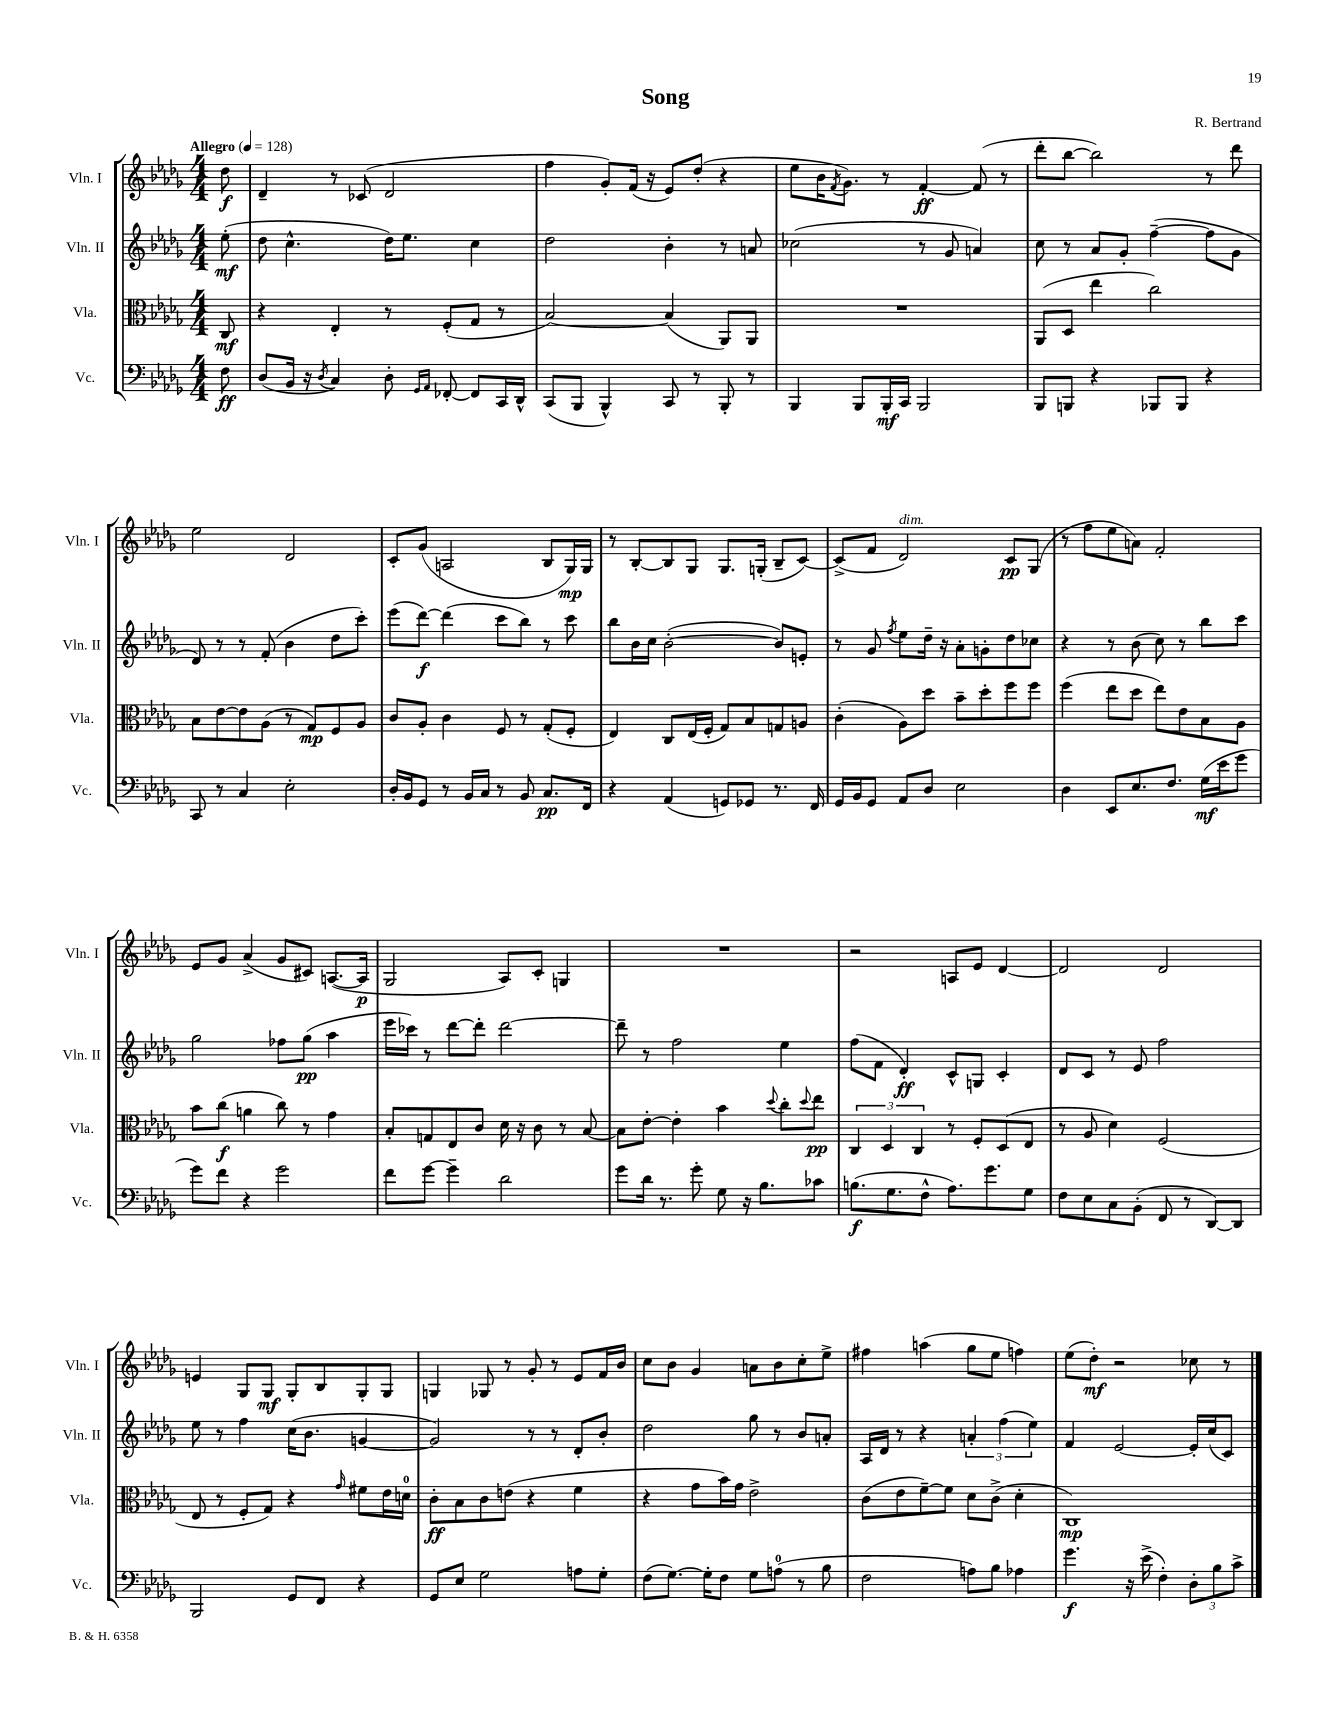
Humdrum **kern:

**kern	**dynam	**kern	**dynam	**kern	**dynam	**kern	**dynam
*part4	*part4	*part3	*part3	*part2	*part2	*part1	*part1
*staff4	*staff4	*staff3	*staff3	*staff2	*staff2	*staff1	*staff1
*I"Vc.	*	*I"Vla.	*	*I"Vln. II	*	*I"Vln. I	*
*I'Vc.	*	*I'Vla.	*	*I'Vln. II	*	*I'Vln. I	*
*clefF4	*	*clefC3	*	*clefG2	*	*clefG2	*
*k[b-e-a-d-g-]	*	*k[b-e-a-d-g-]	*	*k[b-e-a-d-g-]	*	*k[b-e-a-d-g-]	*
*M4/4	*	*M4/4	*	*M4/4	*	*M4/4	*
*MM128	*	*MM128	*	*MM128	*	*MM128	*
=	=	=	=	=	=	=	=
!	!	!	!	!	!	!LO:TX:a:B:t=Allegro	!
8F\	ff	8C/	mf	(8ee-'\	mf	8dd-\	f
=1	=1	=1	=1	=1	=1	=1	=1
(8D-/L	.	4r	.	8dd-\	.	4d-~/	.
16BB-/Jk	.	.	.	4.cc^^\	.	.	.
16r	.	.	.	.	.	.	.
8qD-/	.	.	.	.	.	.	.
4C/)	.	4E-'/	.	.	.	8r	.
.	.	.	.	.	.	(8c-X/	.
8D-'\	.	8r	.	16dd-\KL)	.	2d-/	.
.	.	.	.	8.ee-\J	.	.	.
16qqGG-/LL	.	.	.	.	.	.	.
16qqAA-/JJ	.	.	.	.	.	.	.
[8FF-X'/	.	(8F'/L	.	.	.	.	.
8FF-/L]	.	8G-/J	.	4cc\	.	.	.
16CC/L	.	8r	.	.	.	.	.
16DD-^^/JJ	.	.	.	.	.	.	.
=2	=2	=2	=2	=2	=2	=2	=2
(8CC/L	.	[2B-/)	.	2dd-\	.	4ff\	.
8BBB-/J	.	.	.	.	.	.	.
4BBB-^^/)	.	.	.	.	.	8g-'/L)	.
.	.	.	.	.	.	(16f/Jk	.
.	.	.	.	.	.	16r	.
8CC/	.	(4B-/]	.	4b-'\	.	8e-/L)	.
8r	.	.	.	.	.	(8dd-'/J	.
8BBB-'/	.	8AA-/L)	.	8r	.	4r	.
8r	.	8AA-/J	.	8an/	.	.	.
=3	=3	=3	=3	=3	=3	=3	=3
4BBB-/	.	1r	.	(2cc-X\	.	8ee-\L	.
.	.	.	.	.	.	16b-\K	.
.	.	.	.	.	.	8qf/	.
.	.	.	.	.	.	8.g-\J)	.
8BBB-/L	.	.	.	.	.	.	.
16BBB-'/L	mf	.	.	.	.	8r	.
16CC/JJ	.	.	.	.	.	.	.
2BBB-/	.	.	.	8r	.	[4f'/	ff
.	.	.	.	8g-/	.	.	.
.	.	.	.	4an/)	.	(8f/]	.
.	.	.	.	.	.	8r	.
=4	=4	=4	=4	=4	=4	=4	=4
8BBB-/L	.	(8AA-/L	.	8cc\	.	8ddd-'\L	.
8BBBn/J	.	8D-/J	.	8r	.	[8bb-\J	.
4r	.	4ee-\	.	8a-/L	.	2bb-\])	.
.	.	.	.	8g-'/J	.	.	.
8BBB-X/L	.	2cc\)	.	([4ff~\	.	.	.
8BBB-/J	.	.	.	.	.	.	.
4r	.	.	.	8ff\L]	.	8r	.
.	.	.	.	8g-\J	.	8ddd-\	.
!!LO:LB:g=z
=5	=5	=5	=5	=5	=5	=5	=5
8CC/	.	8B-\L	.	8d-/)	.	2ee-\	.
8r	.	[8e-\	.	8r	.	.	.
4C/	.	8e-\]	.	8r	.	.	.
.	.	(8A-\J	.	(8f'/	.	.	.
2E-'\	.	8r	.	4b-\	.	2d-/	.
.	.	8G-/L)	mp	.	.	.	.
.	.	8F/	.	8dd-\L	.	.	.
.	.	8A-/J	.	8ccc'\J)	.	.	.
=6	=6	=6	=6	=6	=6	=6	=6
16D-'/LL	.	8c/L	.	(8eee-\L	.	8c'/L	.
16BB-/J	.	.	.	.	.	.	.
8GG-/J	.	8A-'/J	.	[8ddd-\J)	f	(8g-/J	.
8r	.	4c\	.	(4ddd-\]	.	2An/	.
16BB-/LL	.	.	.	.	.	.	.
16C/JJ	.	.	.	.	.	.	.
8r	.	8F/	.	8ccc\L	.	.	.
8BB-/	.	8r	.	8bb-\J)	.	.	.
8.C/L	pp	(8G-'/L	.	8r	.	8B-/L	.
.	.	8F'/J	.	8ccc\	.	16G-/L)	mp
16FF/Jk	.	.	.	.	.	16G-/JJ	.
=7	=7	=7	=7	=7	=7	=7	=7
4r	.	4E-/)	.	8bb-\L	.	8r	.
.	.	.	.	16b-\L	.	[8B-'/L	.
.	.	.	.	16cc\JJ	.	.	.
(4AA-/	.	8C/L	.	([2b-'\	.	8B-/]	.
.	.	(16E-/L	.	.	.	8G-/J	.
.	.	16F'/JJ	.	.	.	.	.
8GGn/L)	.	8G-/L)	.	.	.	8.G-/L	.
8GG-X/J	.	8B-/	.	.	.	.	.
.	.	.	.	.	.	(16Gn'/Jk	.
8.r	.	8Gn/	.	8b-/L])	.	8B-~/L	.
.	.	8An/J	.	8en'/J	.	[8c/J)	.
16FF/	.	.	.	.	.	.	.
=8	=8	=8	=8	=8	=8	=8	=8
16GG-/LL	.	(4c'\	.	8r	.	(8c^/L]	.
16BB-/J	.	.	.	.	.	.	.
8GG-/J	.	.	.	8g-/	.	8f/J	.
.	.	.	.	8qff/	.	.	.
!	!	!	!	!	!	!LO:TX:a:i:t=dim.	!
8AA-/L	.	8A-\L)	.	8ee-\L	.	2d-/)	.
8D-/J	.	8dd-\J	.	16dd-~\Jk	.	.	.
.	.	.	.	16r	.	.	.
2E-\	.	8b-~\L	.	8a-'\L	.	.	.
.	.	8dd-'\	.	8gn'\	.	.	.
.	.	8ff\	.	8dd-\	.	8c/L	pp
.	.	8ff\J	.	8cc-X\J	.	(8G-/J	.
=9	=9	=9	=9	=9	=9	=9	=9
4D-\	.	(4ff\	.	4r	.	8r	.
.	.	.	.	.	.	8ff\L	.
8EE-/L	.	8ee-\L	.	8r	.	8ee-\	.
8.E-/	.	8dd-\J	.	(8b-\	.	8an\J)	.
.	.	8ee-\L)	.	8cc\)	.	2f'/	.
8.F/J	.	.	.	.	.	.	.
.	.	8e-\	.	8r	.	.	.
(16G-\LL	mf	8B-\	.	8bb-\L	.	.	.
16e-\J	.	.	.	.	.	.	.
8g-\J	.	8A-\J	.	8ccc\J	.	.	.
!!LO:LB:g=z
=10	=10	=10	=10	=10	=10	=10	=10
8g-\L)	.	8b-\L	.	2gg-\	.	8e-/L	.
8f\J	.	(8cc\J	f	.	.	8g-/J	.
4r	.	4an\	.	.	.	(4a-^/	.
2g-\	.	8cc\)	.	8ff-X\L	.	8g-/L	.
.	.	8r	.	(8gg-\J	pp	8c#X/J)	.
.	.	4g-\	.	4aa-\	.	([8.An/L	.
.	.	.	.	.	.	16A/Jk]	p
=11	=11	=11	=11	=11	=11	=11	=11
8f\L	.	8B-'/L	.	16eee-\LL	.	2G-/	.
.	.	.	.	16ccc-X\JJ)	.	.	.
[8g-\J	.	8Gn/	.	8r	.	.	.
4g-~\]	.	8E-/	.	[8ddd-\L	.	.	.
.	.	8c/J	.	8ddd-'\J]	.	.	.
2d-\	.	16d-\	.	[2ddd-\	.	8A-/L)	.
.	.	16r	.	.	.	.	.
.	.	8c\	.	.	.	8c'/J	.
.	.	8r	.	.	.	4Gn/	.
.	.	[8B-/	.	.	.	.	.
=12	=12	=12	=12	=12	=12	=12	=12
8g-\L	.	8B-\L]	.	8ddd-~\]	.	1r	.
16d-\Jk	.	[8e-'\J	.	8r	.	.	.
8.r	.	.	.	.	.	.	.
.	.	4e-'\]	.	2ff\	.	.	.
8g-'\	.	.	.	.	.	.	.
8G-\	.	4b-\	.	.	.	.	.
16r	.	.	.	.	.	.	.
8.B-\L	.	.	.	.	.	.	.
.	.	8qqdd-/	.	.	.	.	.
.	.	8cc'\L	.	4ee-\	.	.	.
.	.	8qqdd-/	.	.	.	.	.
8c-X\J	.	8ee-\J	pp	.	.	.	.
=13	=13	=13	=13	=13	=13	=13	=13
(8.Bn\L	f	6C/	.	(8ff\L	.	2r	.
.	.	.	.	8f\J	.	.	.
.	.	6D-/	.	.	.	.	.
8.G-\	.	.	.	.	.	.	.
.	.	.	.	4d-'/)	ff	.	.
.	.	6C/	.	.	.	.	.
8F^^\J	.	.	.	.	.	.	.
8.A-\L)	.	8r	.	8c^^/L	.	8An/L	.
.	.	8F'/L	.	8Gn/J	.	8e-/J	.
8.g-\	.	.	.	.	.	.	.
.	.	(8D-/	.	4c'/	.	[4d-/	.
8G-\J	.	8E-/J	.	.	.	.	.
=14	=14	=14	=14	=14	=14	=14	=14
8F\L	.	8r	.	8d-/L	.	2d-/]	.
8E-\	.	8A-/	.	8c/J	.	.	.
8C\	.	4d-\)	.	8r	.	.	.
(8BB-'\J	.	.	.	8e-/	.	.	.
8FF/	.	(2F/	.	2ff\	.	2d-/	.
8r	.	.	.	.	.	.	.
[8DD-/L)	.	.	.	.	.	.	.
8DD-/J]	.	.	.	.	.	.	.
!!LO:LB:g=z
=15	=15	=15	=15	=15	=15	=15	=15
2BBB-/	.	8E-/	.	8ee-\	.	4en/	.
.	.	8r	.	8r	.	.	.
.	.	8F'/L	.	4ff\	.	8G-/L	.
.	.	8G-/J)	.	.	.	8G-/J	mf
8GG-/L	.	4r	.	(16cc\KL	.	8G-'/L	.
.	.	.	.	8.b-\J	.	.	.
8FF/J	.	.	.	.	.	8B-/	.
.	.	16qqg-/	.	.	.	.	.
4r	.	8f#X\L	.	[4gn/	.	8G-'/	.
.	.	16e-\L	.	.	.	8G-/J	.
.	.	16dn\JJ	.	.	.	.	.
=16	=16	=16	=16	=16	=16	=16	=16
8GG-/L	.	8c'\L	ff	2g/])	.	4Gn/	.
8E-/J	.	8B-\	.	.	.	.	.
2G-\	.	8c\	.	.	.	8G-X/	.
.	.	(8en\J	.	.	.	8r	.
.	.	4r	.	8r	.	8g-'/	.
.	.	.	.	8r	.	8r	.
8An\L	.	4f\	.	8d-'/L	.	8e-/L	.
8G-'\J	.	.	.	8b-'/J	.	16f/L	.
.	.	.	.	.	.	16b-/JJ	.
=17	=17	=17	=17	=17	=17	=17	=17
(8F\L	.	4r	.	2dd-\	.	8cc\L	.
[8.G-\J)	.	.	.	.	.	8b-\J	.
.	.	8g-\L	.	.	.	4g-/	.
16G-'\KL]	.	.	.	.	.	.	.
8F\J	.	16b-\L)	.	.	.	.	.
.	.	16g-\JJ	.	.	.	.	.
8G-\L	.	2e-^\	.	8gg-\	.	8an\L	.
(8An\J	.	.	.	8r	.	8b-\	.
8r	.	.	.	8b-/L	.	8cc'\	.
8B-\	.	.	.	8an'/J	.	8ee-^\J	.
=18	=18	=18	=18	=18	=18	=18	=18
2F\	.	(8c\L	.	16A-/LL	.	4ff#X\	.
.	.	.	.	16d-/JJ	.	.	.
.	.	8e-\	.	8r	.	.	.
.	.	[8f~\)	.	4r	.	(4aan\	.
.	.	8f\J]	.	.	.	.	.
8An\L)	.	8d-\L	.	6an'/	.	8gg-\L	.
8B-\J	.	(8c^\J	.	.	.	8ee-\J	.
.	.	.	.	(6ff\	.	.	.
4A-X\	.	4d-'\	.	.	.	4ffn\)	.
.	.	.	.	6ee-\)	.	.	.
=19	=19	=19	=19	=19	=19	=19	=19
4.g-\	f	1C)	mp	4f/	.	(8ee-\L	.
.	.	.	.	.	.	8dd-'\J)	mf
.	.	.	.	[2e-/	.	2r	.
16r	.	.	.	.	.	.	.
(16e-^\	.	.	.	.	.	.	.
4F'\)	.	.	.	.	.	.	.
12D-'\L	.	.	.	16e-'/LL]	.	8cc-X\	.
.	.	.	.	(16cc/J	.	.	.
12B-\	.	.	.	.	.	.	.
.	.	.	.	8c/J)	.	8r	.
12c^\J	.	.	.	.	.	.	.
==	==	==	==	==	==	==	==
*-	*-	*-	*-	*-	*-	*-	*-
